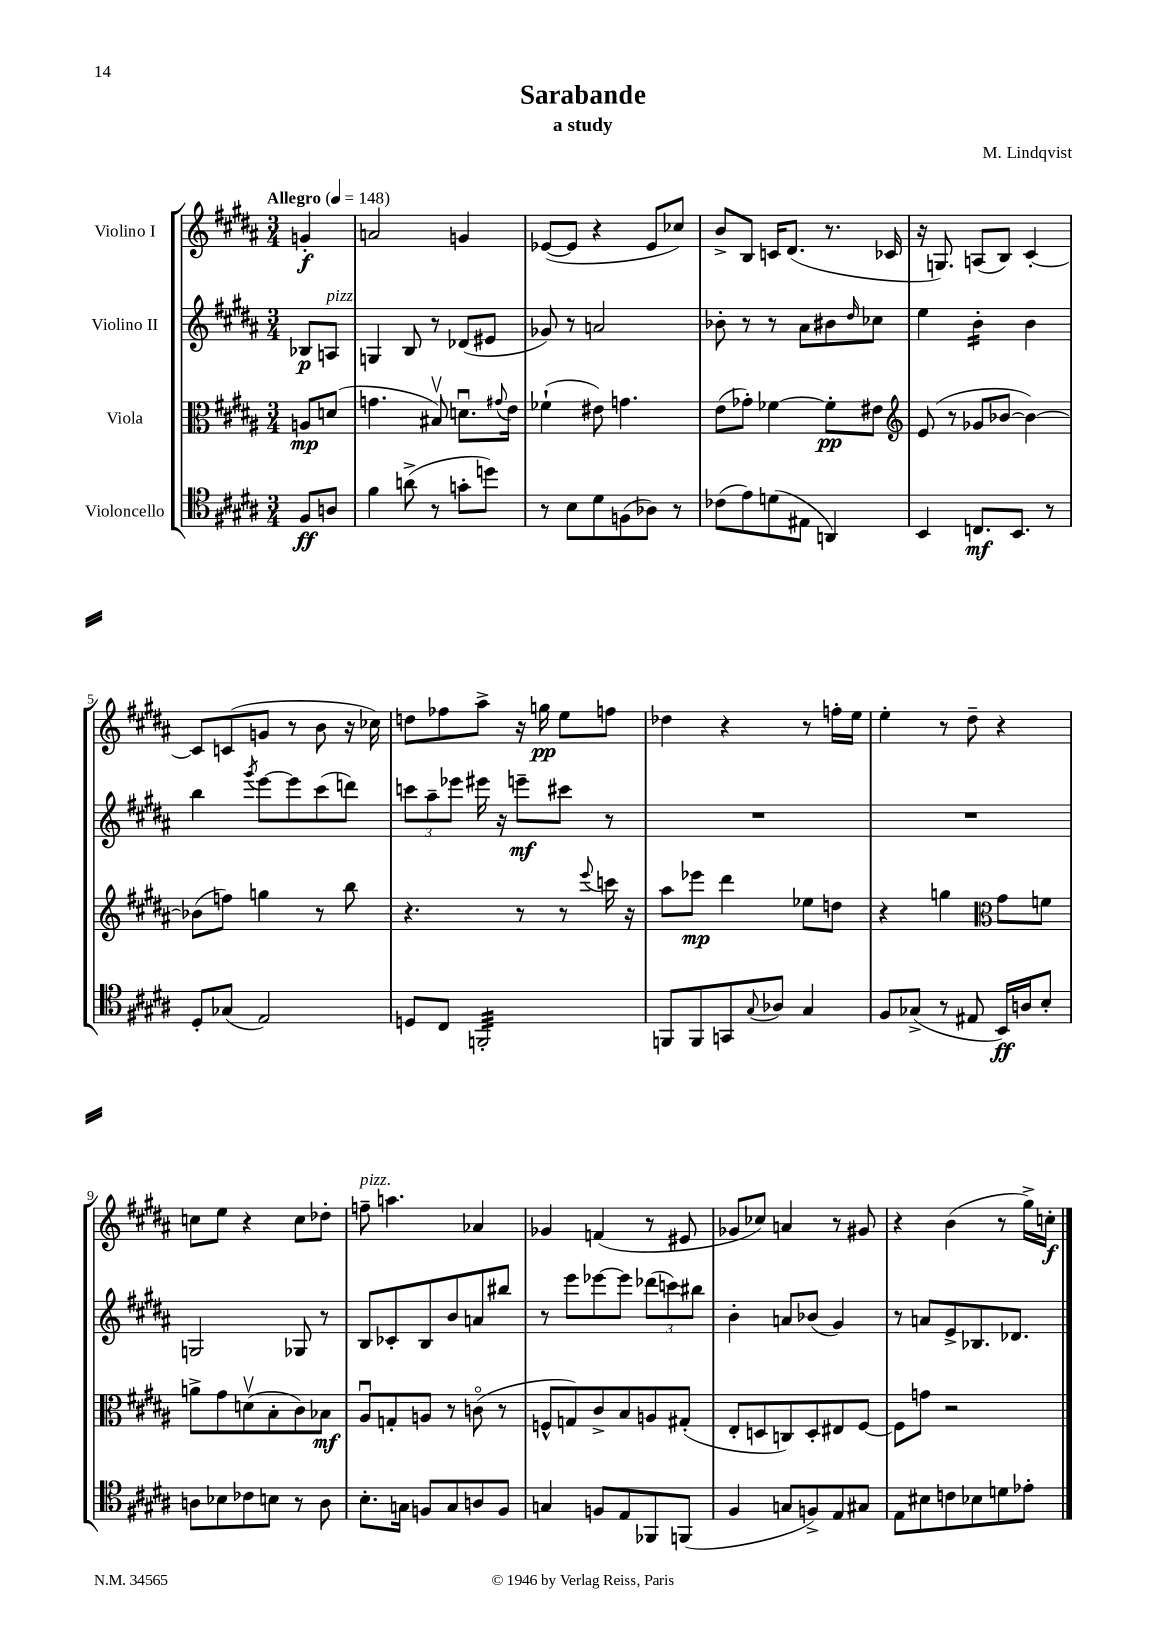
\header { title = "Sarabande" composer = "M. Lindqvist" subtitle = "a study" }
<<
\new StaffGroup <<
\new Staff = "s0" \with { instrumentName = "Violino I" } {
    \clef treble \key b \major \numericTimeSignature \time 3/4 \partial 4 \tempo "Allegro" 4 = 148
    g'4-.\f |
    a'2 g'4 |
    ees'8~( ees'8 r4 ees'8 ces''8) |
    b'8-> b8 c'16 dis'8.( r8. ces'16 |
    r16 g8.) a8( b8) cis'4~-. |
    cis'8 c'8( g'8 r8 b'8 r16 ces''16) |
    d''8 fes''8 ais''8-> r16 g''16\pp e''8 f''8 |
    des''4 r4 r8 f''16-. e''16 |
    e''4-. r8 dis''8-- r4 |
    c''8 e''8 r4 c''8 des''8-. |
    f''8--^\markup { \italic "pizz." } a''4. aes'4 |
    ges'4 f'4( r8 eis'8 |
    ges'8 ces''8) a'4 r8 gis'8 |
    r4 b'4( r8 gis''16->) c''16-.\f \bar "|." |
}
\new Staff = "s1" \with { instrumentName = "Violino II" } {
    \clef treble \key b \major \numericTimeSignature \time 3/4 \partial 4
    bes8\p a8^\markup { \italic "pizz." } |
    g4 b8 r8 des'8( eis'8 |
    ges'8) r8 a'2 |
    bes'8-. r8 r8 ais'8 bis'8 \grace { dis''16 } ces''8 |
    e''4 b'4:16-. b'4 |
    b''4 \acciaccatura { gis'''8 } e'''8~ e'''8 cis'''8( d'''8) |
    \tuplet 3/2 { c'''8 ais''8-- ees'''8 } eis'''16 r16 e'''8--\mf cis'''8 r8 |
    R2. |
    R2. |
    g2 ges8 r8 |
    b8 ces'8-. b8 b'8 a'8 bis''8 |
    r8 e'''8 ees'''8~ ees'''8 \tuplet 3/2 { des'''8( c'''8) bis''8 } |
    b'4-. a'8 bes'8( gis'4) |
    r8 a'8 e'8-> bes8. des'8. \bar "|." |
}
\new Staff = "s2" \with { instrumentName = "Viola" } {
    \clef alto \key b \major \numericTimeSignature \time 3/4 \partial 4
    a8\mp d'8( |
    g'4. bis8\upbow) d'8.\downbow \appoggiatura { gis'8 } e'16 |
    fes'4-!( eis'8) g'4. |
    e'8( ges'8-.) fes'4~ fes'8-.\pp eis'8 |
    \clef treble e'8( r8 ges'8 bes'8~ bes'4~) |
    bes'8( f''8) g''4 r8 b''8 |
    r4. r8 r8 \appoggiatura { e'''8 } c'''16 r16 |
    ais''8 ees'''8\mp dis'''4 ees''8 d''8 |
    r4 g''4 \clef alto gis'8 f'8 |
    a'8-> gis'8 d'8\upbow( b8-. cis'8) bes8\mf |
    ais8\downbow g8-. a8 r8 c'8\flageolet( r8 |
    f8-^ g8) cis'8-> b8 a8 gis8-.( |
    e8-. d8 c8) d8-. eis8 fis8~ |
    fis8 g'8 r2 \bar "|." |
}
\new Staff = "s3" \with { instrumentName = "Violoncello" } {
    \clef tenor \key b \major \numericTimeSignature \time 3/4 \partial 4
    fis8\ff a8 |
    fis'4 a'8->( r8 g'8-. d''8) |
    r8 b8 dis'8 f8( aes8) r8 |
    ces'8( e'8) d'8( eis8 a,4) |
    b,4 c8.\mf b,8. r8 |
    dis8-. ges8( e2) |
    d8 cis8 f,2:32-. |
    f,8 f,8 g,8 \appoggiatura { gis8 } aes8 gis4 |
    fis8 ges8->( r8 eis8 b,16\ff) a16 b8-. |
    a8 bes8 ces'8 b8 r8 a8 |
    b8.-. g16 f8 g8 a8 f8 |
    g4 f8 e8 fes,8 f,8( |
    fis4 g8 f8->) e8 gis8 |
    e8 bis8 c'8 bes8 d'8 ees'8-. \bar "|." |
}
>>
>>
